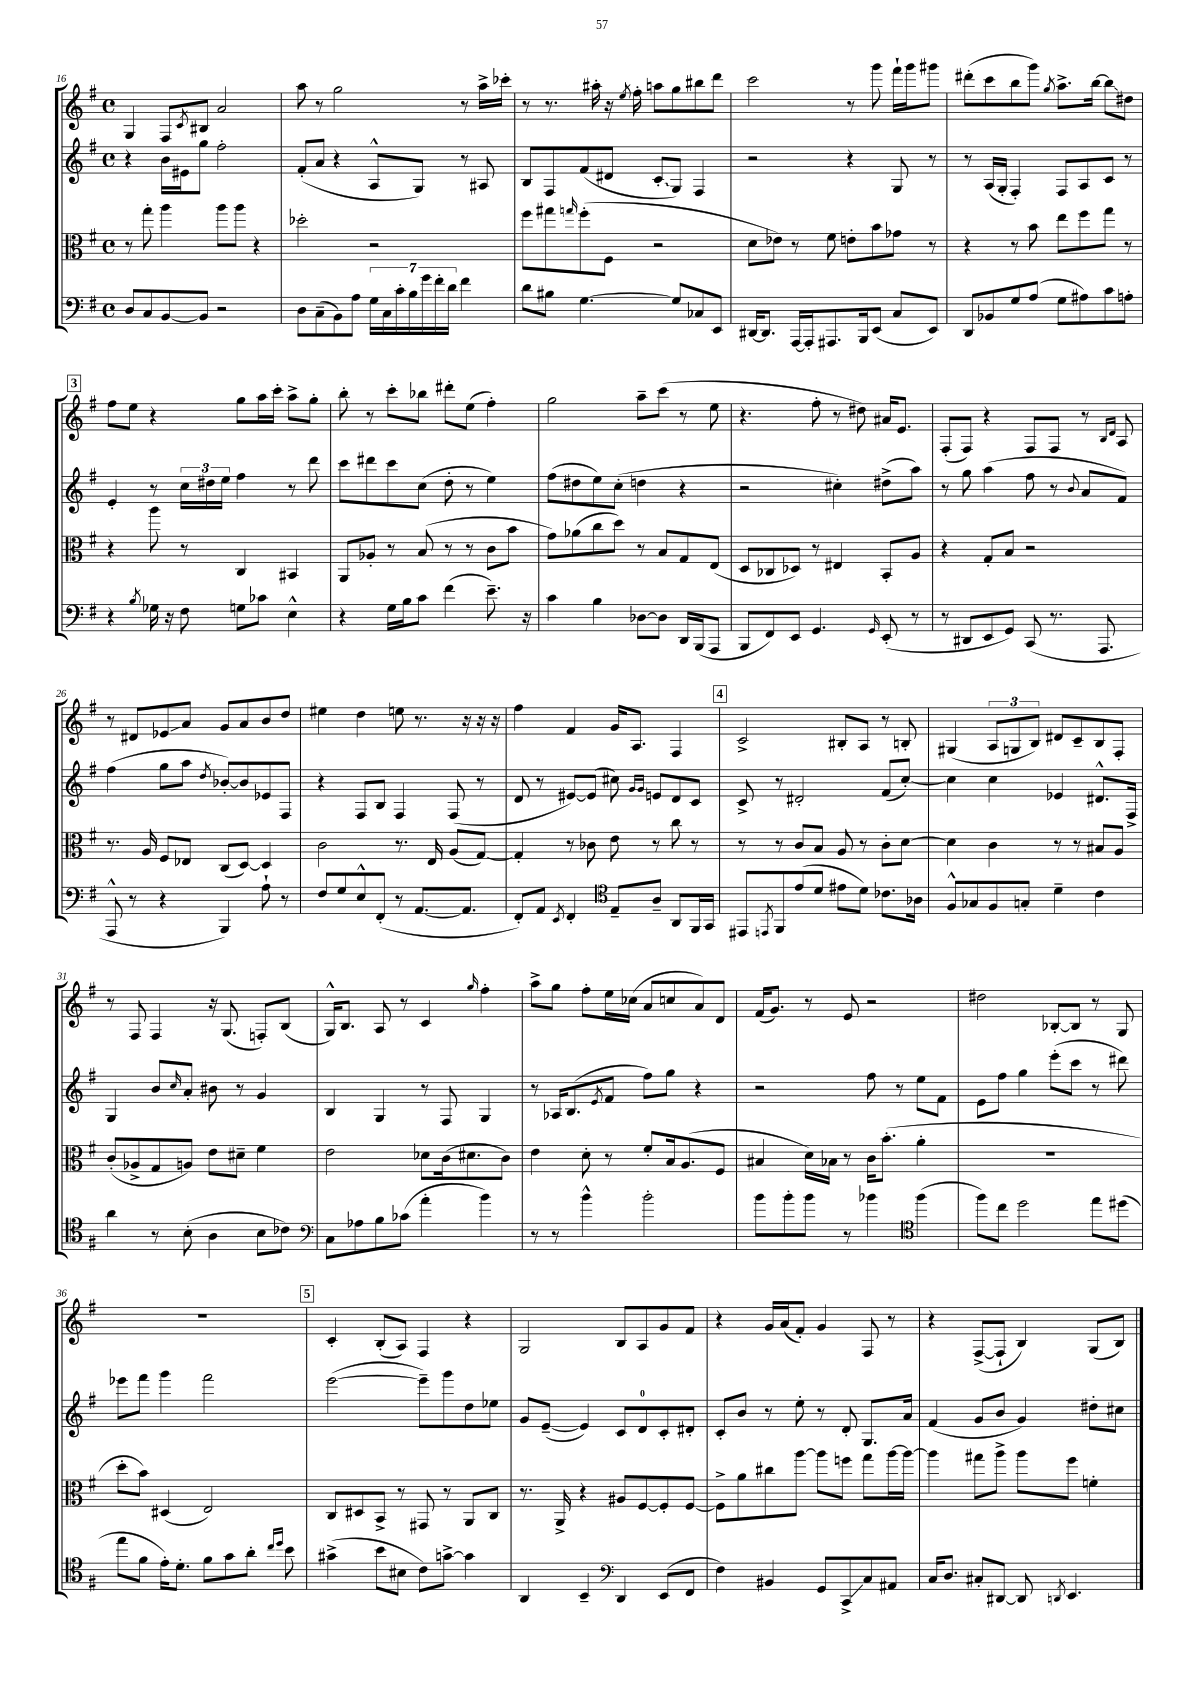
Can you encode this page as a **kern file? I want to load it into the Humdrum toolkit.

**kern	**kern	**kern	**kern
*staff4	*staff3	*staff2	*staff1
*clefF4	*clefC3	*clefG2	*clefG2
*k[f#]	*k[f#]	*k[f#]	*k[f#]
*M4/4	*M4/4	*M4/4	*M4/4
*met(c)	*met(c)	*met(c)	*met(c)
8D	8r	4r	4G
8C	8gg'	.	.
[8BB	4aa	16b	8F#
.	.	16e#	.
.	.	.	8qc
8BB]	.	8gg	8B#
2r	8aa	2ff#'	2a
.	8aa	.	.
.	4r	.	.
=	=	=	=
8D	2dd-'	(8f#'	8aa
(8C~	.	8a	8r
8BB)	.	4r	2gg
8A	.	.	.
28G	2r	8A^^	.
28C	.	.	.
28c'	.	.	.
28B	.	.	.
.	.	8G)	.
28g	.	.	.
28f#'	.	.	.
28d	.	.	.
4f#	.	8r	8r
.	.	8A#	16aa^
.	.	.	16ccc-'
=	=	=	=
8d	8ff#	8B	8r
8B#	8gg#	8F#	8.r
.	16qqgg	.	.
[4.G	(8ff#'	(8f#	.
.	.	.	16aa#'
.	8F#	8d#	16r
.	.	.	8qee
.	.	.	16ff#'
.	2r	8c'	8aa
8G]	.	8G)	8gg
8C-	.	4F#	8bb#
8EE	.	.	8ddd
=	=	=	=
[16DD#	8d	2r	2ccc
8.DD#]	.	.	.
.	8e-)	.	.
[16AAA	8r	.	.
16AAA']	.	.	.
8.AAA#	8f#	.	.
.	8e'	4r	8r
16BBB	.	.	.
(8EE	8b	.	8ggg
8C	8g-	8G	16fff#`
.	.	.	16ggg
8EE)	8r	8r	8ggg#
=	=	=	=
8DD	4r	8r	(8ddd#'
8BB-	.	(16A	8ccc
.	.	16G'	.
8G	8r	4F#')	8bb
(8A	8b	.	8ggg)
.	.	.	8qgg
8G	8ee	8F#	8.aa^
8A#)	8ff#	8A	.
.	.	.	[16bb
8c	8gg	8c	8bb]
8A'	8r	8r	8dd#
=	=	=	=
4r	4r	4e'	8ff#
.	.	.	8ee
8qB	.	.	.
16G-	8aa	8r	4r
16r	.	.	.
8F#	8r	24cc	.
.	.	24dd#	.
.	.	24ee	.
8G	4C	4ff#	8gg
8c-	.	.	16aa
.	.	.	16ccc'
4E^^	4BB#	8r	8aa^
.	.	8ddd	8gg'
=	=	=	=
4r	8AA	8ccc	8bb'
.	8A-'	8ddd#	8r
16G	8r	8ccc	8ccc'
16B	.	.	.
8c	(8B	(8cc	8bb-
(4f#	8r	8dd'	8ddd#'
.	8r	8r	(8ee
8.e~)	8c	4ee)	4ff#')
.	8b	.	.
16r	.	.	.
=	=	=	=
4c	8g)	(8ff#	2gg
.	(8a-	8dd#	.
4B	8cc	8ee)	.
.	8dd)	(8cc'	.
[8D-	8r	4dd	8aa~
8D-]	8B	.	(8ccc
16DD	8G	4r	8r
(16BBB	.	.	.
8AAA	(8E	.	8ee
=	=	=	=
8BBB	8D	2r	4.r
8FF#)	8C-	.	.
8EE	8D-)	.	.
4.GG	8r	.	8ff#'
.	4E#	4cc#')	8r
.	.	.	8dd#)
16qqGG	.	.	.
(8EE'	8BB'	(8dd#^	16a#
.	.	.	8.e
8r	8A	8aa)	.
=	=	=	=
8r	4r	8r	(8F#'
8DD#	.	8gg	8F#)
8EE	8G'	(4aa	4r
8GG)	8B	.	.
(8CC	2r	8ff#	8F#
8.r	.	8r	8F#
.	.	8qqb	.
.	.	8a	8r
8.AAA	.	.	.
.	.	.	16qqB
.	.	.	16qqd
.	.	8f#)	8A
=	=	=	=
8AAA^^	8.r	(4ff#	8r
8r	.	.	8d#
.	16A	.	.
4r	8F#	8gg	8e-
.	8E-	8aa	8a
.	.	8qdd	.
4BBB)	(8C	[8b-')	8g
.	[8D)	8b-]	8a
8A`	4D]	8e-	8b
8r	.	8F#	8dd
=	=	=	=
8F#	2c	4r	4ee#
8G	.	.	.
8E^^	.	8F#	4dd
(8FF#'	.	8B	.
8r	8.r	4F#	8ee
[8.AA	.	.	8.r
.	16E	.	.
.	(8A	(8F#	.
8.AA]	.	.	16r
.	[8G)	8r	16r
.	.	.	16r
=	=	=	=
8FF#')	4G']	8d	4ff#
8AA	.	8r	.
8qEE	.	.	.
4FF#'	8r	[8e#)	4f#
.	8c-	(8e#]	.
*clefC4	*	*	*
8E~	8e	8cc#)	16g
.	.	.	8.A
.	.	16qqg	.
.	.	16qqg	.
8A~	8r	8e	.
8AA	8cc	8d	4F#
16FF#	8r	8c	.
16GG	.	.	.
=	=	=	=
8EE#	8r	8c^	2c^
8qEE	.	.	.
8FF#	8r	8r	.
(8e	8c	2d#'	.
8d	8B	.	.
8e#	8A	.	8B#'
8d)	8r	.	8A
8.c-	8c'	(8f#	8r
.	[8d	[8cc')	8B'
16A-	.	.	.
=	=	=	=
8F#^^	4d]	4cc]	(4G#
8G-	.	.	.
8F#	4c	4cc	12A
.	.	.	12G
8G'	.	.	.
.	.	.	12B)
4d~	8r	4e-	8d#
.	8r	.	8c~
4c	8B#	8.d#^^	8B
.	8A	.	8F#'
.	.	16F#^	.
=	=	=	=
4a	(8c'	4G	8r
.	8A-^	.	8F#
8r	8G	8b	4F#
.	.	16qqcc	.
(8B'	8A)	8a'	.
4A	8e	8b#	16r
.	.	.	(8.G
.	8d#~	8r	.
8B	4f#	4g	8F')
8c-)	.	.	(8B
=	=	=	=
*clefF4	*	*	*
8C	2e	4B	16G^^)
.	.	.	8.B
8A-	.	.	.
8B	.	4G	8A
(8c-	.	.	8r
4a'	8d-	8r	4c
.	(16c	8F#	.
.	8.d#	.	.
.	.	.	16qqgg
4b)	.	4G	4ff#'
.	8c)	.	.
=	=	=	=
8r	4e	8r	8aa^
8r	.	16A-	8gg
.	.	(8.B	.
4b^^	8d'	.	8ff#'
.	.	8qe	.
.	8r	8f#	16ee
.	.	.	(16cc-
2b'	8f#'	8ff#)	8a
.	16B	8gg	8cc
.	(8.A	.	.
.	.	4r	8a)
.	8F#	.	8d
=	=	=	=
8b	4B#	2r	(16f#
.	.	.	8.g)
8b'	.	.	.
8b	16d)	.	8r
.	16B-	.	.
8r	8r	.	8e
4b-	16c	8ff#	2r
.	(8.b'	.	.
.	.	8r	.
*clefC4	*	*	*
(4ff#	4a'	8ee	.
.	.	8f#	.
=	=	=	=
8ff#)	1r	8e	2dd#
8cc	.	8ff#	.
2dd	.	4gg	.
.	.	(8eee'	[8B-'
.	.	8ccc	8B-]
8ee	.	8r	8r
(8dd#	.	8ddd#)	8G
=	=	=	=
8ee	8dd'	8eee-	1r
8f#	8b)	8fff#	.
16e')	(4D#	4ggg	.
8.d'	.	.	.
8f#	2E)	2fff#	.
8g	.	.	.
8a'	.	.	.
16qqcc	.	.	.
16qqdd	.	.	.
8b	.	.	.
=	=	=	=
(4g#^	8C	([2eee	4c'
.	8D#	.	.
8b	8BB^	.	(8B'
8B#	8r	.	8A)
8c)	8GG#	8eee~])	4F#
[8g^	8r	8ggg	.
4g]	8AA	8dd	4r
.	8C	8ee-	.
=	=	=	=
4AA	8.r	8g	2G
.	.	([8e~	.
.	16AA^	.	.
4BB~	4r	4e])	.
*clefF4	*	*	*
4DD	8A#	8c	8B
.	[8F#	8d	8A
(8EE	8F#']	8c'	8g
8FF#	[8F#	8d#'	8f#
=	=	=	=
4F#)	8F#^]	8c'	4r
.	8a	8b	.
4BB#	8cc#	8r	16g
.	.	.	(16a
.	[8aa	8ee'	8f#')
8GG	8aa]	8r	4g
8CC^	8ff	8d'	.
8C	8gg	8.G	8F#
8AA#	[16aa	.	8r
.	16aa_	16a	.
=	=	=	=
16C	4aa]	(4f#	4r
8.D	.	.	.
8C#'	8gg#	8g	([8F#^
[8DD#	8aa^	8b	8F#`]
8DD#]	8aa	4g)	4B)
8qDD	.	.	.
4.EE	8ff#	.	.
.	4f'	8dd#'	(8G
.	.	8cc#	8B)
==	==	==	==
*-	*-	*-	*-
